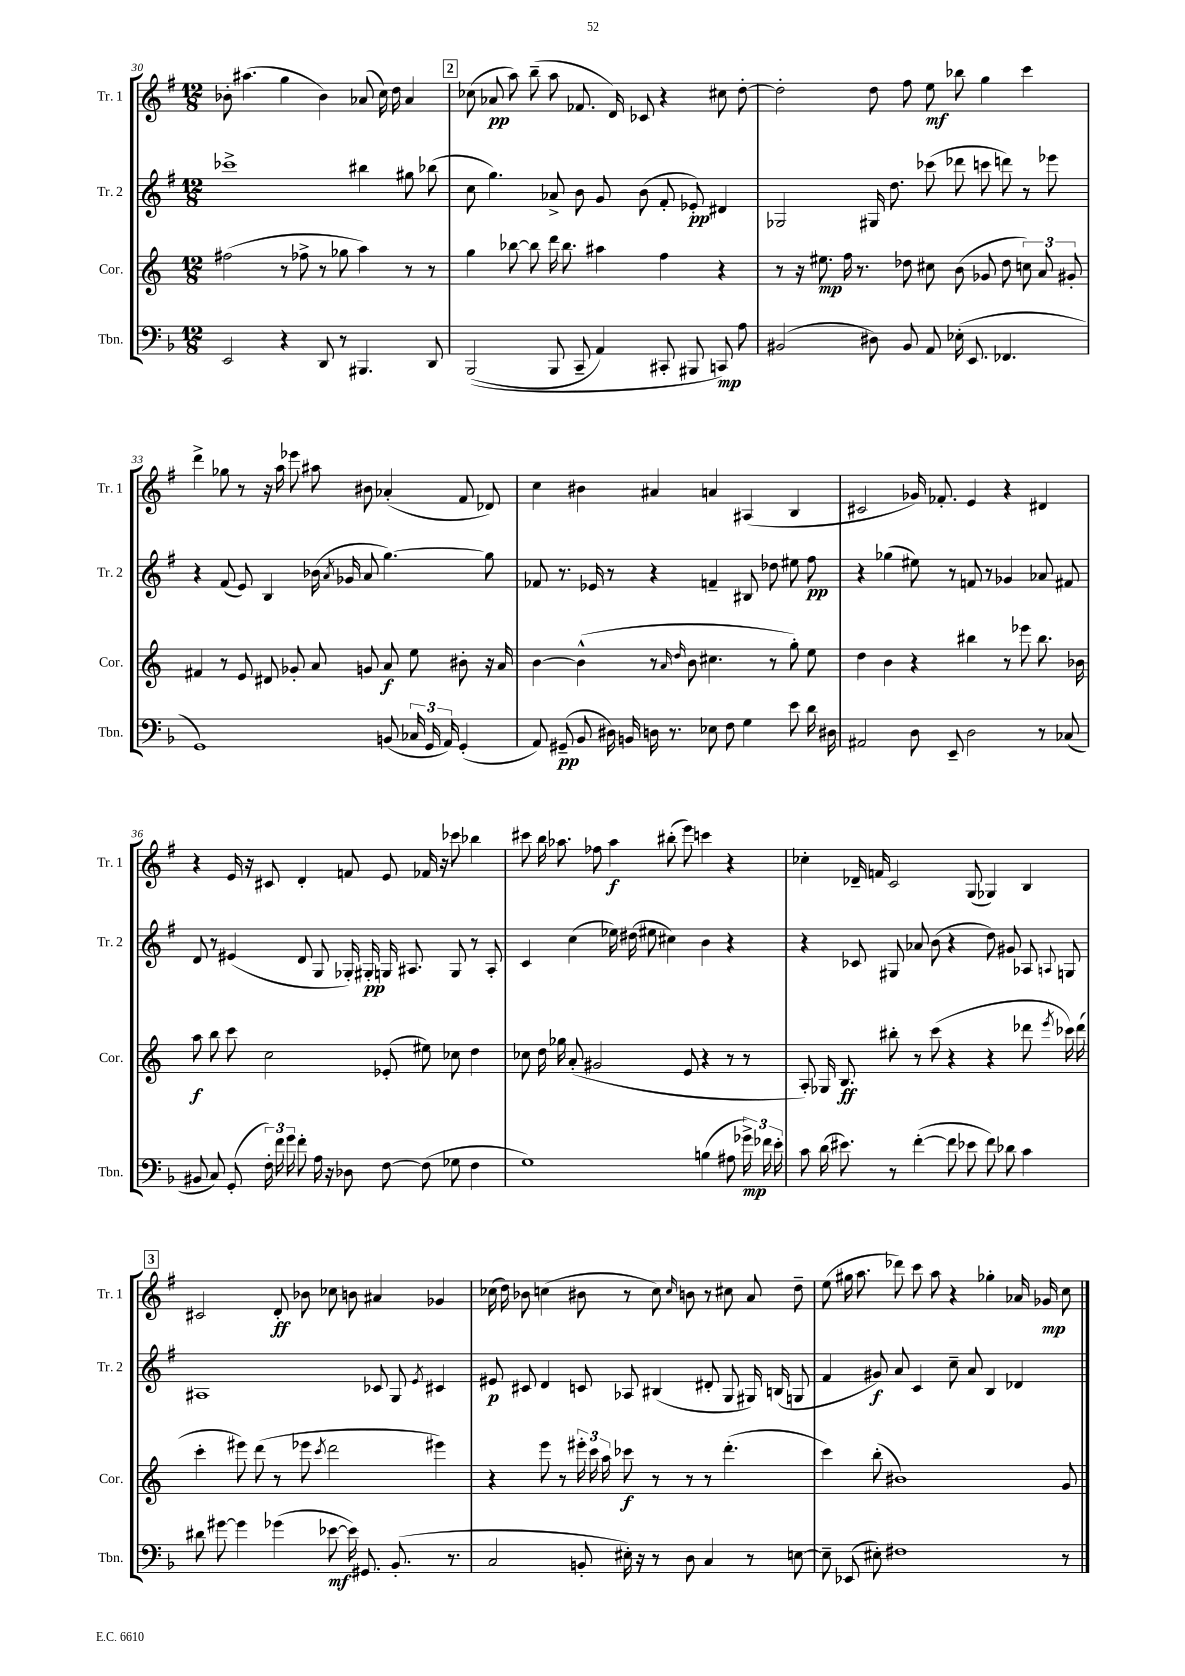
<<
\new StaffGroup <<
\new Staff = "s0" \with { instrumentName = "Tr. 1" shortInstrumentName = "Tr. 1" } {
    \clef treble \key g \major \numericTimeSignature \time 12/8
    \autoBeamOff bes'8-. ais''4.( g''4 bes'4) aes'8( c''16) d''16 aes'4 |
    \mark \markup { \box "2" } ces''8( aes'8\pp a''8) b''8--( a''8 fes'8. d'16) ces'8 r4 cis''8 d''8~-. |
    d''2-. d''8 fis''8 e''8\mf bes''8 g''4 c'''4 |
    d'''4-> ges''8 r8 r16 a''16 ees'''8 ais''8 bis'8 aes'4-.( fis'8 des'8) |
    c''4 bis'4 ais'4 a'4 ais4( b4 |
    cis'2 ges'16) fes'8.-. e'4 r4 dis'4 |
    r4 e'16 r16 cis'8 d'4-. f'8 e'8 fes'16 r16 ces'''8 bes''4 |
    cis'''8 b''16 aes''8. fes''8 aes''4\f bis''8-.( e'''8) c'''4 r4 |
    ces''4-. des'16-- f'16 c'2 g8( ges4) b4 |
    \mark \markup { \box "3" } cis'2 d'8-.\ff bes'8 ces''8 b'8 ais'4 ges'4 |
    ces''16( d''16) bes'8 c''4( bis'8 r8 c''8) \grace { c''16 } b'8 r8 cis''8 a'8 d''8-- |
    e''8( gis''16 a''8. des'''8) c'''8 a''8 r4 ges''4-. aes'16 ges'16\mp c''8 \bar "|." |
}
\new Staff = "s1" \with { instrumentName = "Tr. 2" shortInstrumentName = "Tr. 2" } {
    \clef treble \key g \major \numericTimeSignature \time 12/8
    \autoBeamOff ces'''1-> bis''4 gis''8 bes''8( |
    \mark \markup { \box "2" } c''8 g''4.) aes'8-> b'8 g'8 b'8( fis'8-. ees'8-.\pp) dis'4 |
    ges2 gis16 d''8. ces'''8( des'''8 c'''8 d'''8) r8 ees'''8 |
    r4 fis'8( e'8) b4 bes'16( \acciaccatura { a'8 } ges'16 a'8 g''4.~) g''8 |
    fes'8 r8. ees'16 r8 r4 f'4-- bis8 des''8 eis''8 fis''8\pp |
    r4 ges''4( eis''8) r8 f'8 r8 ges'4 aes'8 fis'8 |
    d'8 r8 eis'4( d'8 g8 ges16-.) gis16-.\pp g16 ais8. g8 r8 ais8-. |
    c'4 c''4( ees''16) dis''16( eis''8 cis''4) b'4 r4 |
    r4 ces'8 gis8 aes'8 b'8( r4 d''8) gis'8 aes8 \appoggiatura { a8 } g8 |
    \mark \markup { \box "3" } ais1 ces'8 g8 \acciaccatura { e'8 } cis'4 |
    eis'8\p cis'8 d'4 c'8 aes8 bis4( dis'8-. g8 gis16) b16( g8 |
    fis'4 gis'8\f) a'8 c'4 c''8-- a'8 b4 des'4 \bar "|." |
}
\new Staff = "s2" \with { instrumentName = "Cor." shortInstrumentName = "Cor." } {
    \clef treble \key c \major \numericTimeSignature \time 12/8
    \autoBeamOff fis''2( r8 fes''8-> r8 ges''8 a''4) r8 r8 |
    \mark \markup { \box "2" } g''4 bes''8~ bes''8 d'''16 bes''8. ais''4 f''4 r4 |
    r8 r16 eis''8.\mp f''16 r8. des''8 cis''8 b'8( ges'8 des''8 \tuplet 3/2 { c''8) a'8 gis'8-. } |
    fis'4 r8 e'8 dis'8 ges'8-. a'8 g'8 a'8\f e''8 bis'8-. r16 a'16 |
    b'4~ b'4-^( r8 \grace { a'16 d''16 } b'8 cis''4. r8 g''8-.) e''8 |
    d''4 b'4 r4 bis''4 r8 ees'''8 bis''8. bes'16 |
    a''8\f b''8 c'''8 c''2 ees'8-.( eis''8) ces''8 d''4 |
    ces''8 d''16 ges''16 a'8-.( gis'2 e'8 r4 r8 r8 |
    a8-.) ges16 b8.\ff bis''8-. r8 c'''8( r4 r4 des'''8 \acciaccatura { e'''8 } ces'''16) des'''16( |
    \mark \markup { \box "3" } c'''4-. eis'''8) d'''8( r8 ees'''8 \acciaccatura { c'''8 } d'''2 eis'''4) |
    r4 e'''8 r8 \tuplet 3/2 { eis'''16-. c'''16 a''16 } ces'''8\f r8 r8 r8 d'''4.-.( |
    c'''4) b''8-.( bis'1) g'8 \bar "|." |
}
\new Staff = "s3" \with { instrumentName = "Tbn." shortInstrumentName = "Tbn." } {
    \clef bass \key f \major \numericTimeSignature \time 12/8
    \autoBeamOff e,2 r4 d,8 r8 bis,,4. d,8 |
    \mark \markup { \box "2" } bes,,2(\( bes,,8 c,8-- a,4) cis,8-. bis,,8 c,8\mp\) a8 |
    bis,2( dis8) bis,8 a,8 ees16-.( e,8. fes,4. |
    g,1) b,8( \tuplet 3/2 { ces16 g,16 a,16) } g,4-.( |
    a,8) gis,8--\pp( bes,8 dis16) b,16 d16 r8. ees8 f8 g4 e'8 d'16 dis16 |
    ais,2 d8 e,8-- d2 r8 ces8( |
    bis,8 c8) g,8-.( \tuplet 3/2 { f16-.) f'16 g'16 } f'8-. a16 r16 des8 f8~ f8( ges8 f4 |
    g1) b4( ais8 \tuplet 3/2 { ges'16->\mp) fes'16 e'16-. } |
    c'8 d'16( eis'8.) r8 f'4~-.( f'8 ees'8 f'8) des'8 c'4 |
    \mark \markup { \box "3" } dis'8 gis'8~ gis'4 ges'4( ees'8~\mf ees'16) gis,8. bes,8.-.( r8. |
    c2 b,8-. eis16-.) r16 r8 d8 c4 r8 e8~ |
    e8-- ees,8( eis8-.) fis1 r8 \bar "|." |
}
>>
>>
\layout { \context { \Score currentBarNumber = #30 } }
